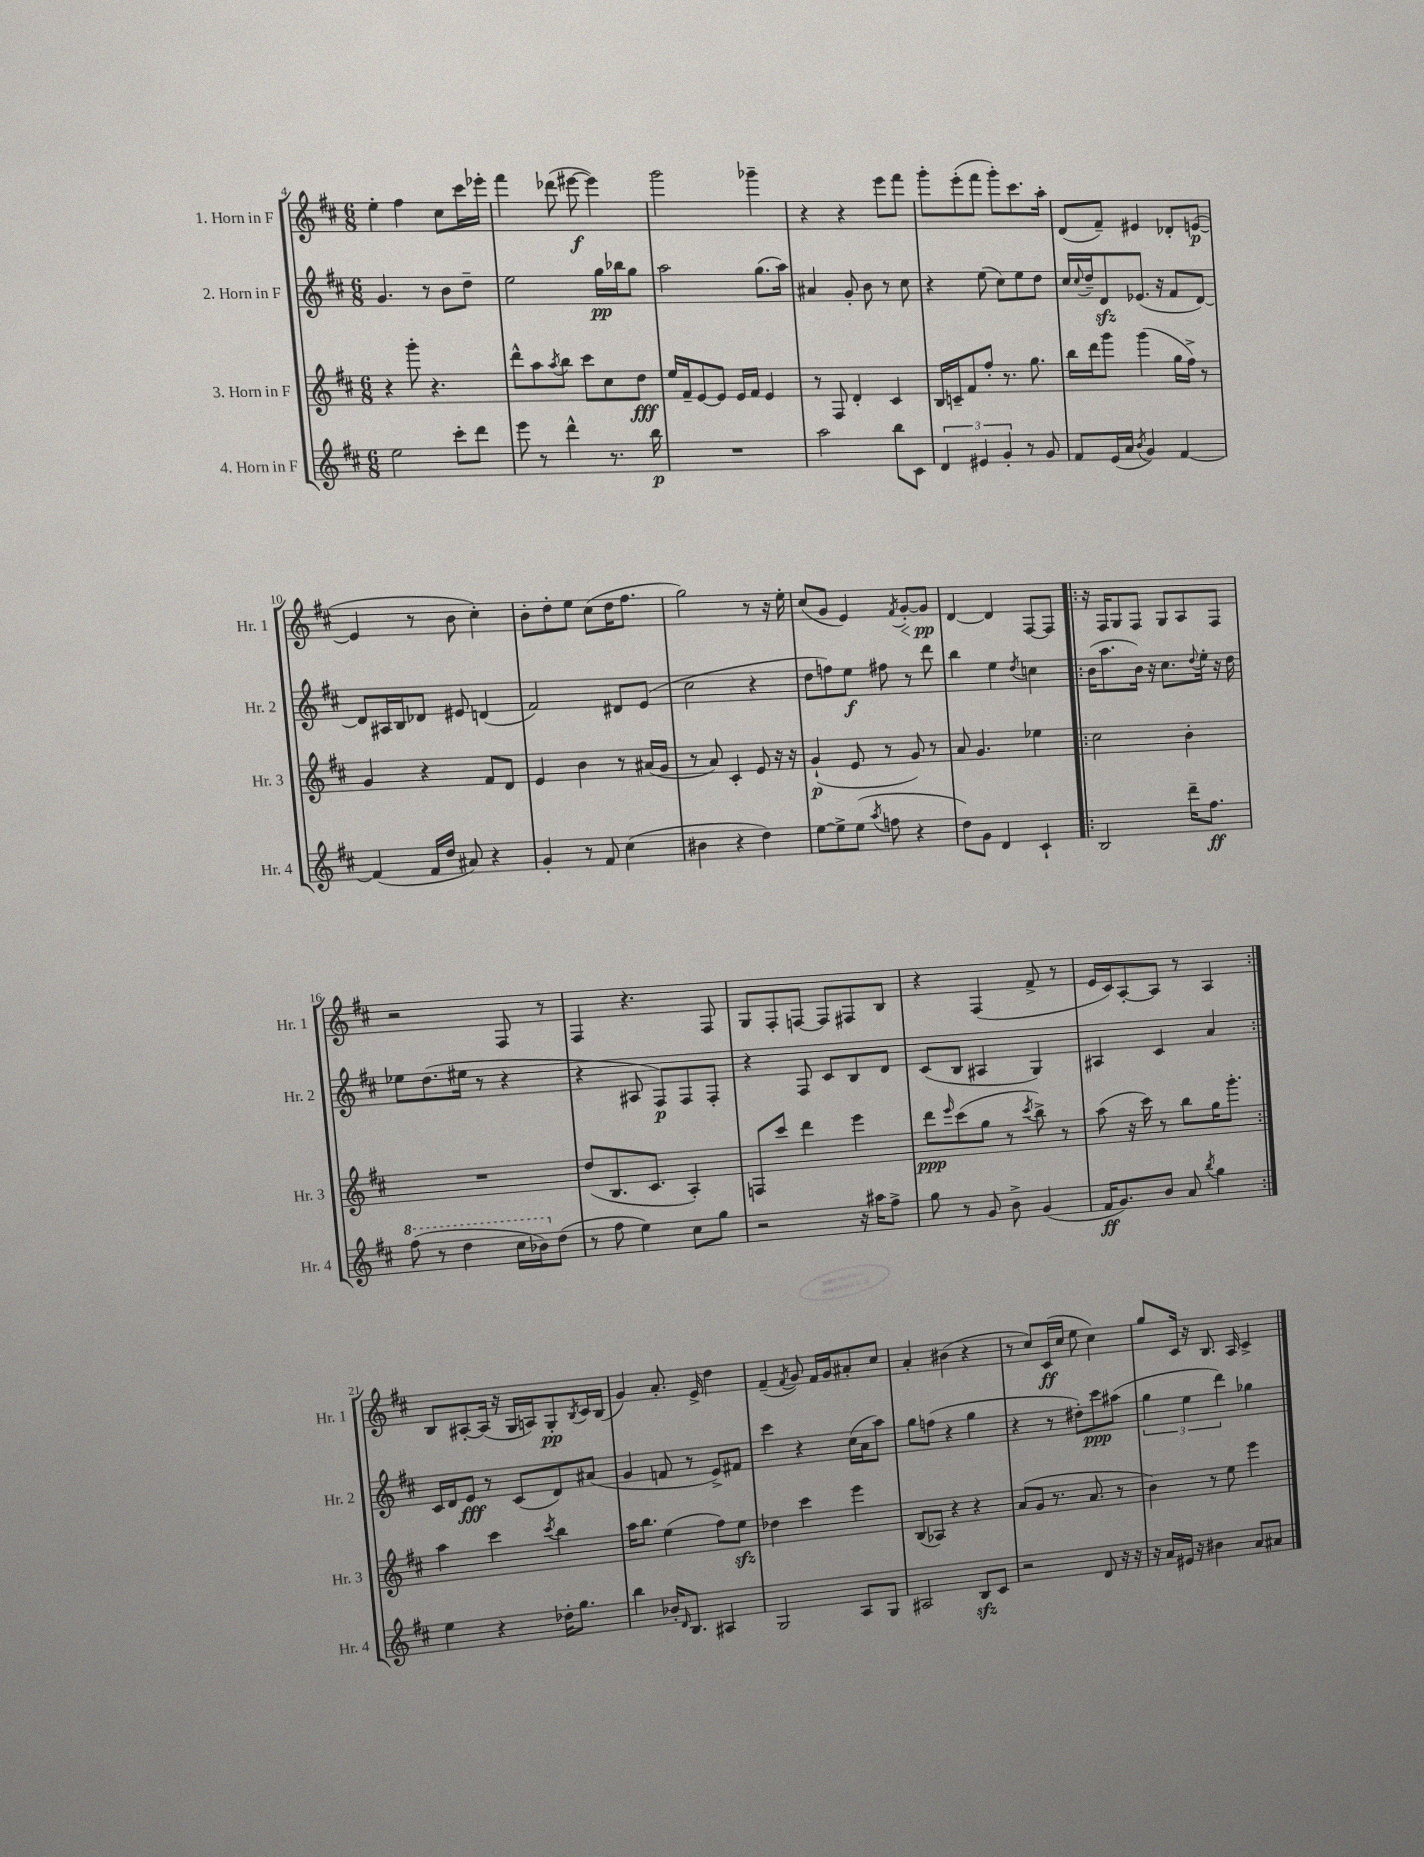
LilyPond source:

<<
\new StaffGroup <<
\new Staff = "s0" \with { instrumentName = "1. Horn in F" shortInstrumentName = "Hr. 1" } {
    \clef treble \key d \major \numericTimeSignature \time 6/8
    e''4-. fis''4 cis''8 cis'''16 ees'''16-. |
    fis'''4 des'''8( eis'''8~\f eis'''4) |
    g'''2 ges'''4-- |
    r4 r4 e'''8 fis'''8 |
    g'''8-. e'''8-.( fis'''8 g'''8-.) cis'''8. a''16-. |
    d'8( fis'8--) eis'4 des'8-. e'8~\p( |
    e'4 r8 b'8 cis''4-.) |
    b'8-. d''8-. e''8 cis''8( d''16 fis''8. |
    g''2) r8 r16 e''16-. |
    cis''8( g'8 e'4) \acciaccatura { fis'8 } g'8~-.\< g'8\pp\! |
    d'4~ d'4 fis8~ fis8 |
    \repeat volta 2 { r16 fis16 g8 fis8 g8 a8 fis8 |
    r2 fis8 r8 |
    fis4 r4. fis8 |
    g8 fis8-. f8~ f8 fis8 b8 |
    r4 fis4( fis'8-> r8 |
    e'16 cis'16) a8~-. a8 r8 a4 | }
    b8 ais8~-. ais16( r16 g16 a16) g8-.\pp \acciaccatura { b8 } cis'16 b16( |
    g'4) a'8.-. e'16-> d''4 |
    fis'4--( \acciaccatura { fis'8 } g'8) fis'16 g'16 ais'8-. cis''8 |
    a'4-. bis'4( r4 |
    r8 cis''8) cis'16\ff( cis''16 e''8 cis''4) |
    g''8 cis'16 r16 b8. a16 cis'4-> \bar "|." |
}
\new Staff = "s1" \with { instrumentName = "2. Horn in F" shortInstrumentName = "Hr. 2" } {
    \clef treble \key d \major \numericTimeSignature \time 6/8
    g'4. r8 b'8 d''8-- |
    e''2 g''16\pp bes''16 g''8 |
    a''2 g''8.( a''16) |
    ais'4 g'8-. b'8 r8 cis''8 |
    r4 e''8( cis''8) e''8 d''8 |
    cis''16 \appoggiatura { cis''8 } d''16-- d'8\sfz ees'8.( r16 fis'8 d'8~) |
    d'8 ais16 b16 des'8 eis'8 d'4( |
    fis'2) dis'8 e'8( |
    cis''2 r4 |
    d''8 f''8) e''8\f fis''8 r8 d'''8 |
    b''4 e''4 \acciaccatura { d''8 } c''4 |
    \repeat volta 2 { b'16( a''8. b'16) r16 cis''8. \appoggiatura { d''8 } e''16-. r16 d''16 |
    ees''8 d''8.( eis''16 r8 r4 |
    r4 ais8 fis8\p) fis8 fis8-. |
    r4 fis8 cis'8 b8 d'8 |
    cis'8( b8 ais4 g4) |
    ais4 cis'4 a'4 | }
    cis'16 d'16 e'8\fff r8 cis'8( d'8) ais'8( |
    g'4 f'8 r8 e'8->) fis'8 |
    cis'''4 r4 cis''16( a'16 a''8) |
    g''8 f''8( r4 g''4 |
    r4 r8 dis''8-.) cis'''8\ppp ais''8( |
    \tuplet 3/2 { g''4 e''4 d'''4) } ges''4 \bar "|." |
}
\new Staff = "s2" \with { instrumentName = "3. Horn in F" shortInstrumentName = "Hr. 3" } {
    \clef treble \key d \major \numericTimeSignature \time 6/8
    r4 g'''8-. r4. |
    d'''8-^ a''8 \acciaccatura { a''8 } b''8 cis'''8 cis''8 d''8\fff |
    e''16 fis'16-- e'8~ e'8 e'16 fis'16 e'4 |
    r8 fis8 d'4-. cis'4 |
    b16 c'16-- fis'8 fis''8-. r8. g''8. |
    b''16 d'''16 g'''8 g'''4( g''16 fis''16->) r8 |
    g'4 r4 fis'8 d'8 |
    e'4 b'4 r8 ais'16( g'16 |
    r8 a'8) cis'4-. e'8 r16 r16 |
    g'4-!\p( e'8 r8 g'8) r8 |
    a'8 g'4. ees''4 |
    \repeat volta 2 { cis''2 b'4-. |
    R2. |
    d''8( b8. cis'8. a4-.) |
    f8 cis'''8 d'''4 e'''4 |
    d'''8\ppp \grace { e'''16 } cis'''8( g''8 r8 \acciaccatura { cis'''8 } b''8->) r8 |
    a''8( r16 cis'''16) r8 b''8 g''16 g'''8.-. | }
    a''4 cis'''4 \acciaccatura { cis'''8 } b''4 |
    a''16 b''8. e''4( fis''8) e''8\sfz |
    des''4 cis'''4 e'''4 |
    b8( aes8) r4 r4 |
    a'8( g'8 r8. a'8. r8 |
    b'4) r8 e''8 e'''4 \bar "|." |
}
\new Staff = "s3" \with { instrumentName = "4. Horn in F" shortInstrumentName = "Hr. 4" } {
    \clef treble \key d \major \numericTimeSignature \time 6/8
    e''2 cis'''8-. d'''8 |
    e'''8 r8 d'''4-^ r8. b''16\p |
    R2. |
    a''2 b''8 cis'8 |
    \tuplet 3/2 { d'4 eis'4 g'4-. } r8 g'8 |
    fis'8 e'16( a'16 \acciaccatura { b'8 } g'4) fis'4~ |
    fis'4( fis'16 d''16 ais'8) r4 |
    g'4-. r8 fis'8 cis''4( |
    bis'4 r4 d''4) |
    e''8~ e''8-> e''8( \acciaccatura { a''8 } f''8 r4 |
    d''8) g'8 d'4 cis'4-! |
    \repeat volta 2 { b2 d'''16-- fis''8.\ff |
    \ottava #1 fis'''8( r8 d'''4 cis'''16 bes''16) \ottava #0 d''8( |
    r8 fis''8 e''4) cis''8 g''8 |
    r2 r16 ais''16 fis''8-> |
    g''8 r8 g'8 b'8-> g'4( |
    fis'16\ff g'8.) b'8 a'8 \acciaccatura { b''8 } g''4 | }
    e''4 r4 des''16-. g''8. |
    b''4 bes'16-. \grace { d'16 } b8. ais4 |
    g2 a8 g8 |
    ais2 b8\sfz cis'8 |
    r2 d'8 r16 r16 |
    r16 a'16 eis'16 r16 bis'4 a'8 ais'8 \bar "|." |
}
>>
>>
\layout { \context { \Score currentBarNumber = #4 } }
